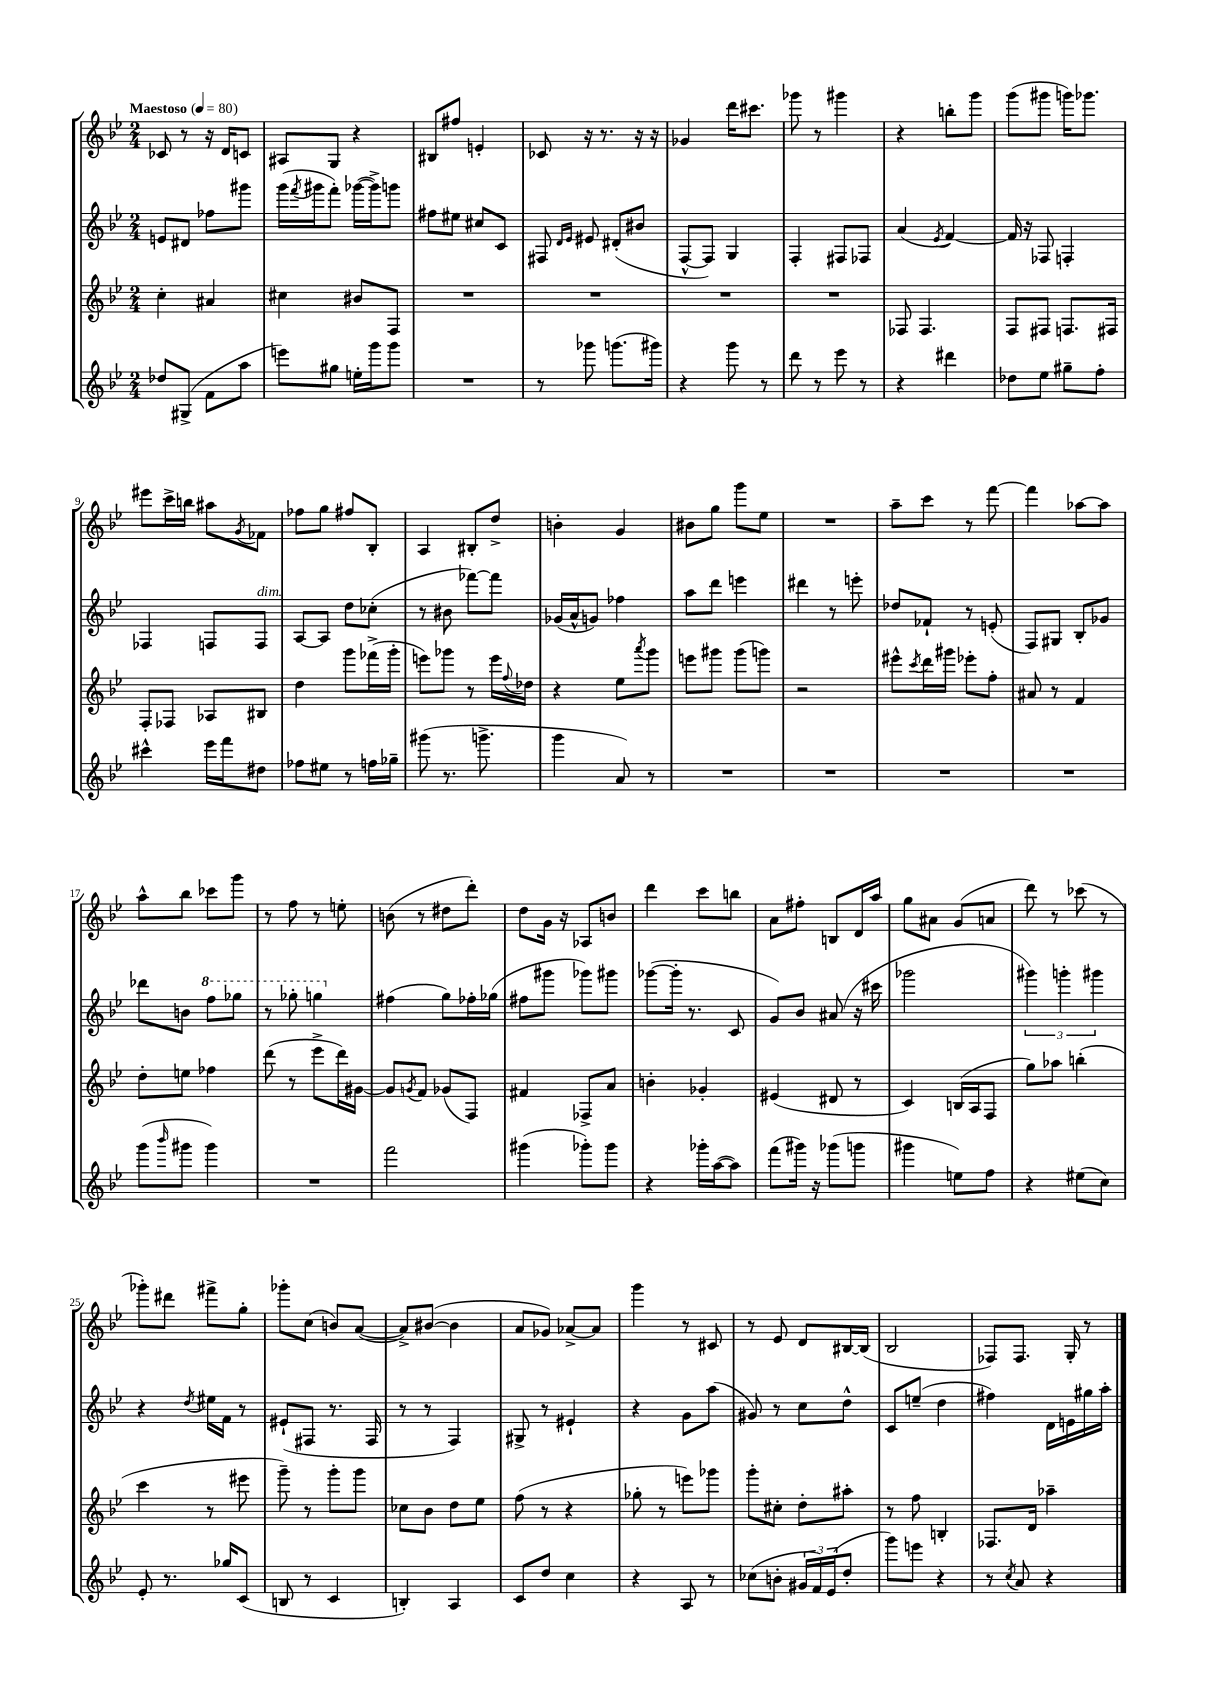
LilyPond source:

<<
\new StaffGroup <<
\new Staff = "s0" {
    \clef treble \key bes \major \numericTimeSignature \time 2/4 \tempo "Maestoso" 4 = 80
    ces'8 r8 r16 d'16 c'8 |
    ais8 g8 r4 |
    bis8 fis''8 e'4-. |
    ces'8 r16 r8. r16 r16 |
    ges'4 d'''16 cis'''8. |
    ges'''8 r8 gis'''4 |
    r4 b''8-. g'''8 |
    g'''8( gis'''8 g'''16) ges'''8. |
    eis'''8 c'''16-> b''16 ais''8 \acciaccatura { g'8 } fes'8 |
    fes''8 g''8 fis''8 bes8-. |
    a4 bis8-. d''8-> |
    b'4-. g'4 |
    bis'8 g''8 g'''8 ees''8 |
    R2 |
    a''8-- c'''8 r8 f'''8~ |
    f'''4 aes''8~ aes''8 |
    a''8-^ bes''8 ces'''8 g'''8 |
    r8 f''8 r8 e''8-. |
    b'8( r8 dis''8 d'''8-.) |
    d''8 g'16 r16 aes8 b'8 |
    d'''4 c'''8 b''8 |
    a'8 fis''8-. b8 d'16 a''16 |
    g''8 ais'8 g'8( a'8 |
    d'''8) r8 ces'''8( r8 |
    ges'''8-.) dis'''8 fis'''8-> g''8-. |
    ges'''8-. c''8( b'8) a'8~( |
    a'8->) bis'8~( bis'4 |
    a'8 ges'8) aes'8~-> aes'8 |
    g'''4 r8 cis'8 |
    r8 ees'8 d'8 bis16~ bis16( |
    bes2 |
    fes8) fes8. g16-. r8 \bar "|." |
}
\new Staff = "s1" {
    \clef treble \key bes \major \numericTimeSignature \time 2/4
    e'8 dis'8 fes''8 gis'''8 |
    g'''16( \acciaccatura { f'''8 } gis'''16 f'''8-.) ges'''16~( ges'''16->) g'''8 |
    fis''8 eis''8 cis''8 c'8 |
    fis8 \grace { d'16 ees'16 } eis'8 dis'8-.( bis'8 |
    f8~-^ f8) g4 |
    f4-. fis8 fes8 |
    a'4( \acciaccatura { ees'8 } f'4~) |
    f'16 r16 fes8 f4-. |
    fes4 f8 f8^\markup { \italic "dim." } |
    a8~ a8 d''8 ces''8-.( |
    r8 bis'8 fes'''8~) fes'''8 |
    ges'16( a'16-^ g'8) fes''4 |
    a''8 d'''8 e'''4 |
    dis'''4 r8 e'''8-. |
    des''8 fes'8-! r8 e'8-.( |
    f8) gis8 bes8-. ges'8 |
    des'''8 b'8 \ottava #1 f'''8 ges'''8 |
    r8 ges'''8-. g'''4 \ottava #0 |
    fis''4( g''8) fes''16-. ges''16( |
    fis''8 gis'''8 ges'''8) gis'''8 |
    ges'''8~( ges'''16-. r8. c'8 |
    g'8) bes'8 ais'8( r16 cis'''16 |
    ges'''2 |
    \tuplet 3/2 { gis'''4) g'''4-. gis'''4 } |
    r4 \acciaccatura { d''8 } eis''16 f'16 r8 |
    eis'8-!( fis8 r8. fis16 |
    r8 r8 f4) |
    gis8-> r8 eis'4-! |
    r4 g'8 a''8( |
    gis'8) r8 c''8 d''8-^ |
    c'8 e''8--( d''4 |
    fis''4) d'16 e'16 gis''16 a''16-. \bar "|." |
}
\new Staff = "s2" {
    \clef treble \key bes \major \numericTimeSignature \time 2/4
    c''4-. ais'4 |
    cis''4 bis'8 f8 |
    R2 |
    R2 |
    R2 |
    R2 |
    fes8 fes4. |
    f8 fis8 f8. fis16 |
    f8-. fes8 aes8 bis8 |
    d''4 g'''8 fes'''16->( g'''16-. |
    e'''8) ges'''8 r8 e'''16 \appoggiatura { f''8 } des''16 |
    r4 ees''8 \acciaccatura { a'''8 } g'''8 |
    e'''8 gis'''8 gis'''8( g'''8) |
    r2 |
    eis'''8-^ \acciaccatura { c'''8 } d'''16 gis'''16 ees'''8-. f''8-. |
    ais'8 r8 f'4 |
    d''8-. e''8 fes''4 |
    d'''8( r8 ees'''8-> d'''16) gis'16~ |
    gis'8 \acciaccatura { g'8 } f'8 ges'8( f8) |
    fis'4 fes8-> a'8 |
    b'4-. ges'4-. |
    eis'4( dis'8 r8 |
    c'4) b16( a16 f8 |
    g''8) aes''8 b''4-.( |
    c'''4 r8 eis'''8 |
    g'''8--) r8 g'''8-. g'''8 |
    ces''8 bes'8 d''8 ees''8 |
    f''8( r8 r4 |
    ges''8-. r8 e'''8) ges'''8 |
    g'''8-. cis''8-. d''8-. ais''8-. |
    r8 f''8 b4-. |
    fes8. d'16 aes''4-- \bar "|." |
}
\new Staff = "s3" {
    \clef treble \key bes \major \numericTimeSignature \time 2/4
    des''8 gis8->( f'8 a''8 |
    e'''8) gis''8 e''16-. g'''16 g'''8 |
    R2 |
    r8 ges'''8 g'''8.( gis'''16) |
    r4 g'''8 r8 |
    d'''8 r8 ees'''8 r8 |
    r4 dis'''4 |
    des''8 ees''8 gis''8-- f''8-. |
    cis'''4-^ ees'''16 f'''16 dis''8 |
    fes''8 eis''8 r8 f''16 ges''16-- |
    gis'''8( r8. g'''8.-> |
    g'''4 a'8) r8 |
    R2 |
    R2 |
    R2 |
    R2 |
    g'''8( \grace { bes'''16 } gis'''8 gis'''4) |
    R2 |
    f'''2 |
    gis'''4( ges'''8-.) ges'''8 |
    r4 ges'''16-. a''16~( a''8) |
    f'''8( gis'''16) r16 ges'''8( g'''8 |
    gis'''4 e''8) f''8 |
    r4 eis''8( c''8) |
    ees'8-. r8. ges''16 c'8( |
    b8 r8 c'4 |
    b4-.) a4 |
    c'8 d''8 c''4 |
    r4 a8 r8 |
    ces''8( b'8-. \tuplet 3/2 { gis'16 f'16) ees'16( } d''8-. |
    g'''8) e'''8 r4 |
    r8 \acciaccatura { c''8 } a'8 r4 \bar "|." |
}
>>
>>
